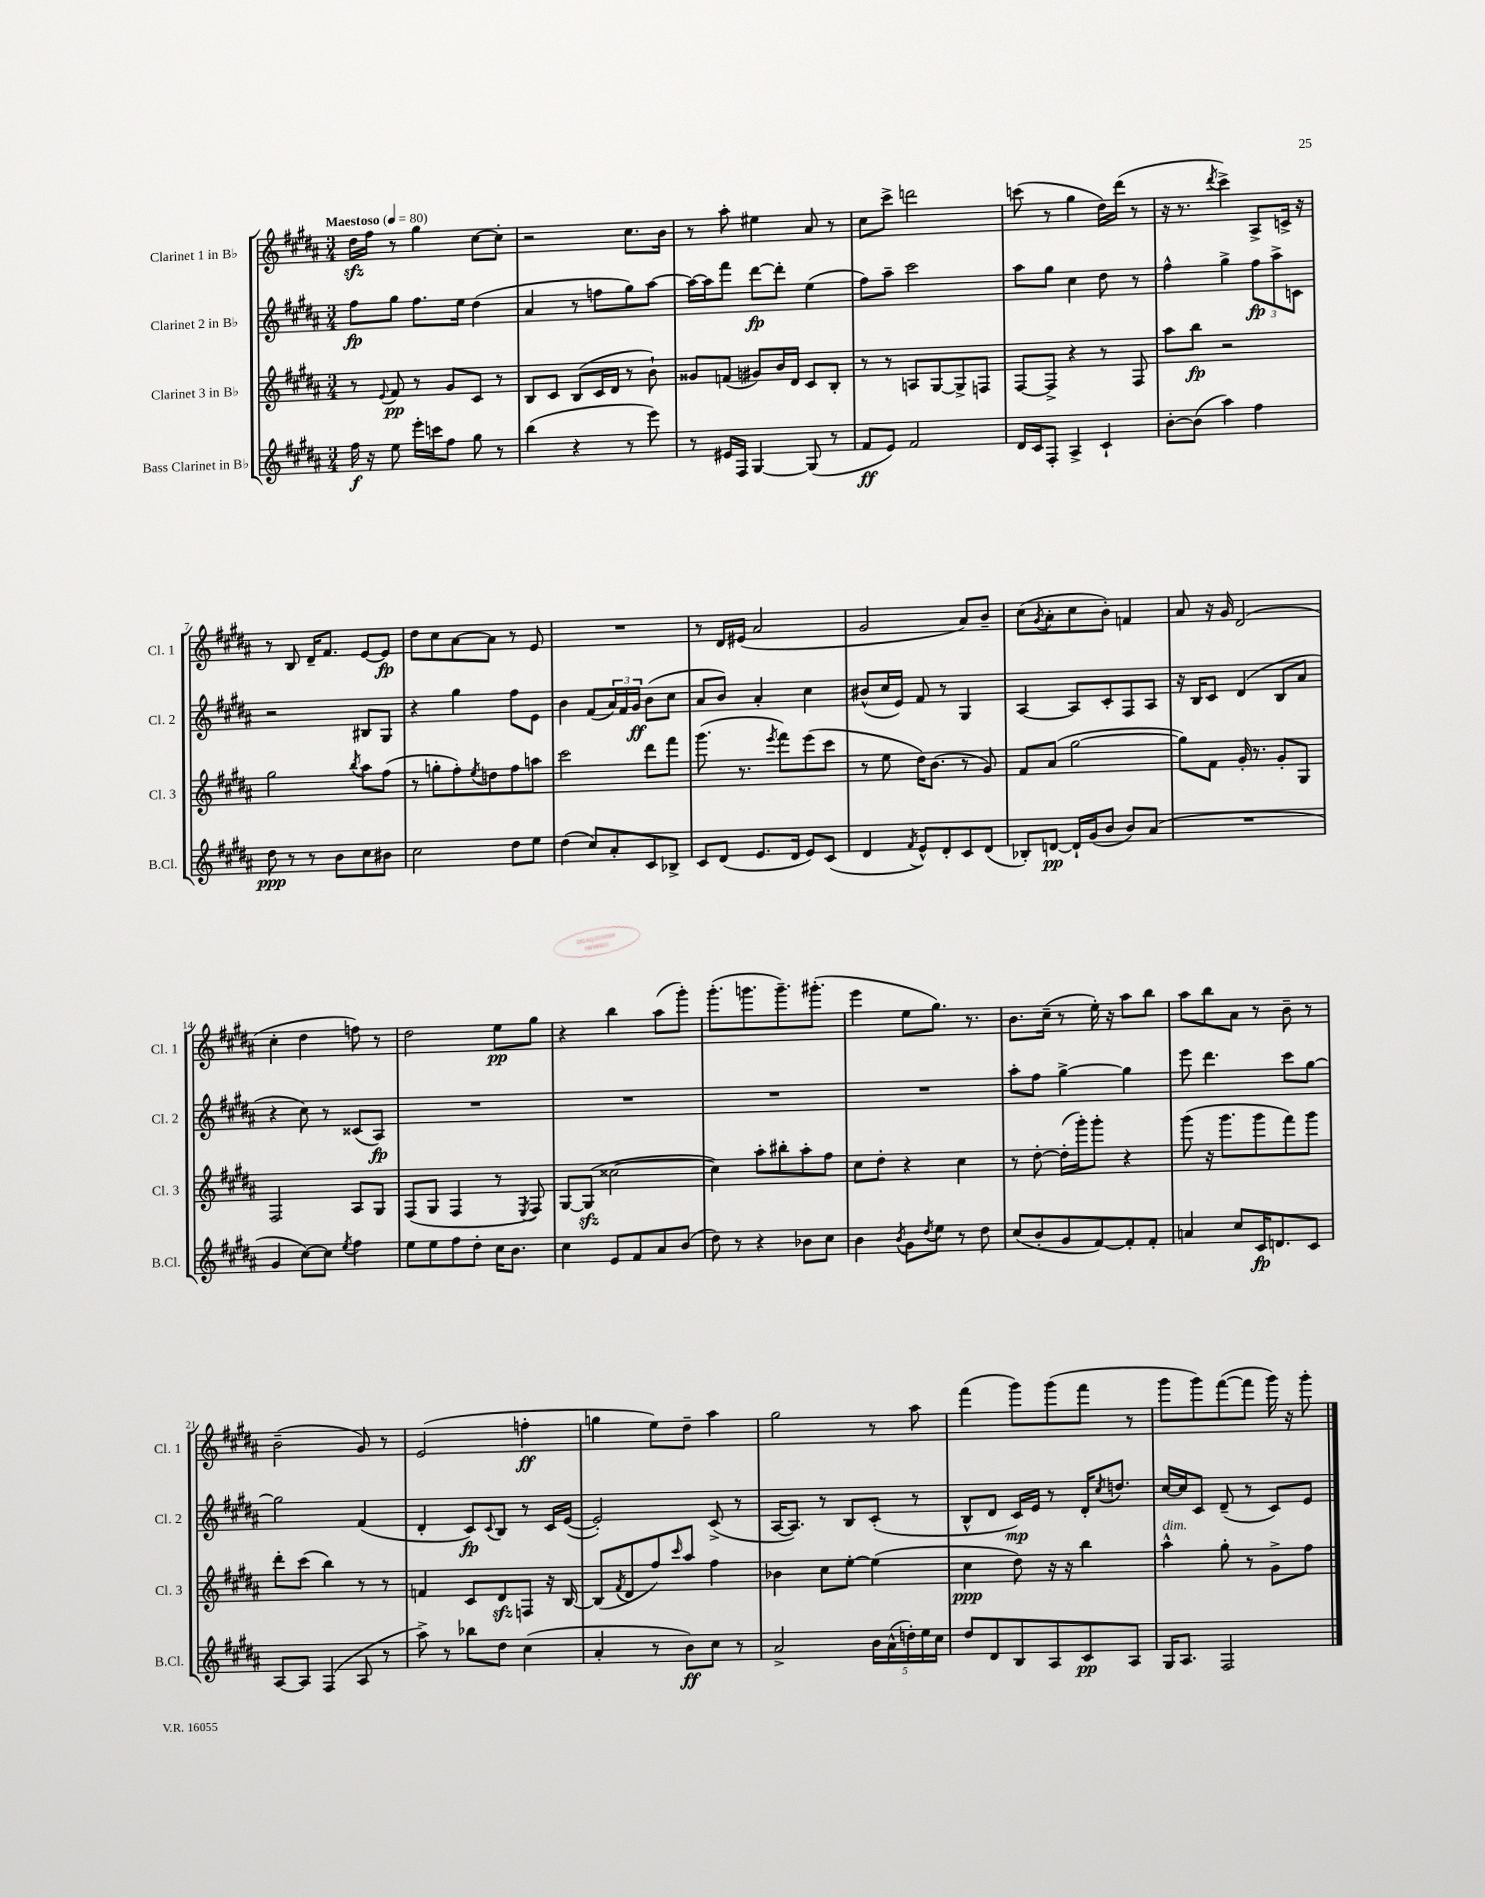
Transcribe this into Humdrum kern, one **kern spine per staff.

**kern	**dynam	**kern	**dynam	**kern	**dynam	**kern	**dynam
*part4	*part4	*part3	*part3	*part2	*part2	*part1	*part1
*staff4	*staff4	*staff3	*staff3	*staff2	*staff2	*staff1	*staff1
*I"Bass Clarinet in B♭	*	*I"Clarinet 3 in B♭	*	*I"Clarinet 2 in B♭	*	*I"Clarinet 1 in B♭	*
*I'B.Cl.	*	*I'Cl. 3	*	*I'Cl. 2	*	*I'Cl. 1	*
*clefG2	*	*clefG2	*	*clefG2	*	*clefG2	*
*k[f#c#g#d#a#]	*	*k[f#c#g#d#a#]	*	*k[f#c#g#d#a#]	*	*k[f#c#g#d#a#]	*
*M3/4	*	*M3/4	*	*M3/4	*	*M3/4	*
*MM80	*	*MM80	*	*MM80	*	*MM80	*
=1	=1	=1	=1	=1	=1	=1	=1
!	!	!	!	!	!	!LO:TX:a:B:t=Maestoso	!
16ff#\	f	8r	.	8ff#\L	fp	16dd#zz\LL	.
16r	.	.	.	.	.	16ff#\JJ	.
.	.	8qqe/	.	.	.	.	.
8ee\	.	8f#/	pp	8gg#\J	.	8r	.
16eee'\LL	.	8r	.	8.ff#\L	.	4gg#\	.
16cccn\J	.	.	.	.	.	.	.
8ff#\J	.	8g#/L	.	.	.	.	.
.	.	.	.	16ee\Jk	.	.	.
8gg#\	.	8c#/J	.	(4dd#\	.	[8cc#\L	.
8r	.	8r	.	.	.	8cc#'\J]	.
=2	=2	=2	=2	=2	=2	=2	=2
(4bb\	.	8B/L	.	4a#/	.	2r	.
.	.	8c#/J	.	.	.	.	.
4r	.	(8B/L	.	8r	.	.	.
.	.	16c#/L	.	8ffn\L	.	.	.
.	.	16d#/JJ	.	.	.	.	.
8r	.	8r	.	8gg#\)	.	8.cc#\L	.
8eee\)	.	8b`\)	.	[8aa#\J	.	.	.
.	.	.	.	.	.	16b\Jk	.
=3	=3	=3	=3	=3	=3	=3	=3
8r	.	8g##X/L	.	16aa#\LL_	.	8r	.
.	.	.	.	16aa#\J]	.	.	.
16e#X/LL	.	(8fn/J	.	8fff#\J	.	8aa#'\	.
16F#/JJ	.	.	.	.	.	.	.
[4G#/	.	8g#X/L)	.	[8ddd#\L	fp	4ee#X\	.
.	.	16b/L	.	8ddd#'\J]	.	.	.
.	.	16d#/JJ	.	.	.	.	.
(8G#/]	.	8c#/L	.	(4ee\	.	8a#/	.
8r	.	8B'/J	.	.	.	8r	.
=4	=4	=4	=4	=4	=4	=4	=4
8f#/L	ff	8r	.	8ff#\L)	.	8cc#\L	.
8e/J)	.	8r	.	8aa#~\J	.	8ccc#^\J	.
2f#/	.	8An/L	.	2ccc#\	.	2dddn\	.
.	.	[8G#/	.	.	.	.	.
.	.	8G#^/]	.	.	.	.	.
.	.	8Fn/J	.	.	.	.	.
=5	=5	=5	=5	=5	=5	=5	=5
16d#/LL	.	[8F#/L	.	8aa#\L	.	(8cccn\	.
16c#/J	.	.	.	.	.	.	.
8F#'/J	.	8F#^/J]	.	8gg#\J	.	8r	.
4A#^/	.	4r	.	4cc#\	.	4gg#\	.
4c#`/	.	8r	.	8dd#\	.	16dd#\LL)	.
.	.	.	.	.	.	(16ddd#\JJ	.
.	.	8F#/	.	8r	.	8r	.
=6	=6	=6	=6	=6	=6	=6	=6
[8b'\L	.	8aa#\L	.	4ff#^^\	.	16r	.
.	.	.	.	.	.	8.r	.
(8b\J]	.	8bb\J	fp	.	.	.	.
.	.	.	.	.	.	8qddd#/	.
4aa#\)	.	2r	.	4gg#^\	.	4ccc#^\)	.
4ff#\	.	.	.	12ff#\L	fp	8A#^/L	.
.	.	.	.	12aa#^\	.	.	.
.	.	.	.	.	.	16cn^/Jk	.
.	.	.	.	12cn\J	.	.	.
.	.	.	.	.	.	16r	.
!!LO:LB:g=z
=7	=7	=7	=7	=7	=7	=7	=7
8dd#\	ppp	2gg#\	.	2r	.	8r	.
8r	.	.	.	.	.	8B/	.
8r	.	.	.	.	.	16d#~/KL	.
.	.	.	.	.	.	8.f#/J	.
8b\L	.	.	.	.	.	.	.
.	.	8qbb/	.	.	.	.	.
8cc#\	.	8aa#\L	.	8B#X/L	.	[8e/L	.
8b#X\J	.	(8ff#\J	.	8G#/J	.	8e/J]	fp
=8	=8	=8	=8	=8	=8	=8	=8
2cc#\	.	8r	.	4r	.	8dd#\L	.
.	.	8ggn'\L	.	.	.	8cc#\	.
.	.	8ff#'\)	.	4gg#\	.	[8a#\	.
.	.	8qee/	.	.	.	.	.
.	.	8ddn\	.	.	.	8a#\J]	.
8dd#\L	.	8ff#\	.	8ff#\L	.	8r	.
8ee\J	.	8aan\J	.	8e\J	.	8e/	.
=9	=9	=9	=9	=9	=9	=9	=9
(4dd#\	.	2ccc#\	.	4b\	.	2.r	.
8cc#/L)	.	.	.	(8f#/L	.	.	.
8a#'/	.	.	.	24a#/L)	.	.	.
.	.	.	.	24f#/	.	.	.
.	.	.	.	24g#/JJ	ff	.	.
8c#/	.	8ddd#\L	.	(8b\L	.	.	.
8B-X^/J	.	8fff#\J	.	8cc#\J	.	.	.
=10	=10	=10	=10	=10	=10	=10	=10
8c#/L	.	(8.ggg#\	.	8a#/L	.	8r	.
(8d#/J	.	.	.	8b/J)	.	16d#/LL	.
.	.	8.r	.	.	.	(16e#X/JJ	.
8.e/L	.	.	.	4a#'/	.	2a#/	.
.	.	8qeee/	.	.	.	.	.
.	.	8fff#\L)	.	.	.	.	.
16d#/Jk	.	.	.	.	.	.	.
8e/L)	.	(8eee\	.	4cc#\	.	.	.
(8c#/J	.	8ccc#\J	.	.	.	.	.
=11	=11	=11	=11	=11	=11	=11	=11
4d#/	.	8r	.	(8b#X^^/L	.	2g#/	.
.	.	8ee\	.	16cc#/L	.	.	.
.	.	.	.	16e/JJ)	.	.	.
8qf#/	.	.	.	.	.	.	.
8e^^/L)	.	16dd#\KL)	.	8f#/	.	.	.
.	.	(8.b\J	.	.	.	.	.
8d#'/	.	.	.	8r	.	.	.
8c#/	.	8r	.	4G#/	.	8a#/L)	.
(8d#/J	.	8g#/)	.	.	.	8b~/J	.
=12	=12	=12	=12	=12	=12	=12	=12
8B-X'/L)	.	8f#/L	.	[4A#/	.	(8cc#\L	.
.	.	.	.	.	.	8qg#/	.
[8dn/J	pp	(8a#/J	.	.	.	8a#'\	.
16d`/LL]	.	[2gg#\	.	8A#/L]	.	8cc#\	.
(16g#/J	.	.	.	.	.	.	.
8b/J	.	.	.	8c#'/	.	8b'\J)	.
8b/L)	.	.	.	8F#/	.	4fn/	.
(8a#/J	.	.	.	8A#/J	.	.	.
=13	=13	=13	=13	=13	=13	=13	=13
2.r	.	8gg#\L])	.	16r	.	8a#/	.
.	.	.	.	16B/KL	.	.	.
.	.	8f#\J	.	8c#/J	.	16r	.
.	.	.	.	.	.	16g#/	.
.	.	16g#'/	.	(4d#/	.	(2d#/	.
.	.	8.r	.	.	.	.	.
.	.	8g#'/L	.	8B/L	.	.	.
.	.	8G#/J	.	8a#/J	.	.	.
!!LO:LB:g=z
=14	=14	=14	=14	=14	=14	=14	=14
4g#/	.	2F#/	.	4r	.	4cc#'\	.
[8cc#\L)	.	.	.	8cc#\)	.	4dd#\	.
8cc#\J]	.	.	.	8r	.	.	.
8qee/	.	.	.	.	.	.	.
4ff#\	.	8A#/L	.	(8c##X/L	.	8ffn\)	.
.	.	8G#/J	.	8A#/J)	fp	8r	.
=15	=15	=15	=15	=15	=15	=15	=15
8ee\L	.	(8F#/L	.	2.r	.	2dd#\	.
8ee\	.	8G#/J	.	.	.	.	.
8ff#\	.	4F#/	.	.	.	.	.
8dd#'\J	.	.	.	.	.	.	.
16cc#\KL	.	8r	.	.	.	8ee\L	pp
8.b\J	.	.	.	.	.	.	.
.	.	8qE/	.	.	.	.	.
.	.	8F#/)	.	.	.	8gg#\J	.
=16	=16	=16	=16	=16	=16	=16	=16
4cc#\	.	[8G#/L	.	2.r	.	4r	.
.	.	(8G#zz/J]	.	.	.	.	.
8e/L	.	[2cc##X\	.	.	.	4bb\	.
8f#/	.	.	.	.	.	.	.
8a#/	.	.	.	.	.	(8aa#\L	.
(8b/J	.	.	.	.	.	8ggg#'\J)	.
=17	=17	=17	=17	=17	=17	=17	=17
8dd#\)	.	4cc##\])	.	2.r	.	(8.ggg#'\L	.
8r	.	.	.	.	.	.	.
.	.	.	.	.	.	8.gggn\	.
4r	.	8aa#'\L	.	.	.	.	.
.	.	8bb#X'\	.	.	.	8.ggg~\)	.
8b-X\L	.	8aa#'\	.	.	.	.	.
.	.	.	.	.	.	(8.ggg#X'\J	.
8cc#\J	.	8ff#\J	.	.	.	.	.
=18	=18	=18	=18	=18	=18	=18	=18
4b\	.	8cc#\L	.	2.r	.	4eee\	.
.	.	8dd#'\J	.	.	.	.	.
8qb/	.	.	.	.	.	.	.
8g#\L	.	4r	.	.	.	8ee\L	.
8qdd#/	.	.	.	.	.	.	.
8ee\J	.	.	.	.	.	8.gg#\J)	.
8r	.	4cc#\	.	.	.	.	.
.	.	.	.	.	.	8.r	.
8dd#\	.	.	.	.	.	.	.
=19	=19	=19	=19	=19	=19	=19	=19
(8cc#/L	.	8r	.	8aa#'\L	.	8.b\L	.
8b'/	.	[8dd#'\	.	8ff#\J	.	.	.
.	.	.	.	.	.	(16cc#~\Jk	.
8g#/	.	(16dd#'\LL]	.	[4gg#^\	.	8r	.
.	.	16ggg#'\J)	.	.	.	.	.
[8f#/)	.	8ggg#'\J	.	.	.	16ee'\)	.
.	.	.	.	.	.	16r	.
8f#'/]	.	4r	.	4gg#\]	.	8aa#\L	.
8f#'/J	.	.	.	.	.	8bb\J	.
=20	=20	=20	=20	=20	=20	=20	=20
4an/	.	(8ggg#\	.	8eee\	.	8aa#\L	.
.	.	16r	.	4.ddd#\	.	8bb\	.
.	.	8.ggg#\L	.	.	.	.	.
8cc#/L	.	.	.	.	.	8a#\J	.
16c#/K	fp	8ggg#\	.	.	.	8r	.
8.dn/	.	.	.	.	.	.	.
.	.	8fff#\)	.	8ccc#\L	.	8b~\	.
8c#/J	.	8ggg#\J	.	[8gg#\J	.	8r	.
!!LO:LB:g=z
=21	=21	=21	=21	=21	=21	=21	=21
[8A#/L	.	8ddd#'\L	.	2gg#\]	.	(2b~\	.
8A#/J]	.	(8ccc#\J	.	.	.	.	.
(4F#/	.	4bb\)	.	.	.	.	.
8A#/	.	8r	.	(4f#/	.	8g#/)	.
8r	.	8r	.	.	.	8r	.
=22	=22	=22	=22	=22	=22	=22	=22
8aa#^\)	.	4fn/	.	4d#'/	.	(2e/	.
8r	.	.	.	.	.	.	.
8bb-X\L	.	8c#/L	.	8c#/L)	fp	.	.
.	.	.	.	8qqc#/	.	.	.
8dd#\J	.	8d#zz/	.	8B/J	.	.	.
(4cc#\	.	8Fn/J	.	8r	.	4ffn'\	ff
.	.	16r	.	16c#/LL	.	.	.
.	.	[16B/	.	([16e/JJ	.	.	.
=23	=23	=23	=23	=23	=23	=23	=23
4a#'/	.	(8B/L]	.	2e'/])	.	4ggn\	.
.	.	8qf#/	.	.	.	.	.
.	.	8d#/	.	.	.	.	.
8r	.	8ff#/)	.	.	.	8ee\L)	.
.	.	16qqccc#/	.	.	.	.	.
8b\L)	ff	8aa#/J	.	.	.	8dd#~\J	.
8cc#\J	.	4ff#\	.	(8c#^/	.	4aa#\	.
8r	.	.	.	8r	.	.	.
=24	=24	=24	=24	=24	=24	=24	=24
2a#^/	.	4b-X\	.	[16A#/KL	.	2gg#\	.
.	.	.	.	8.A#/J])	.	.	.
.	.	8cc#\L	.	8r	.	.	.
.	.	[8ee'\J	.	8B/L	.	.	.
20b\LL	.	(4ee\]	.	(8c#'/J	.	8r	.
(20a#^^\	.	.	.	.	.	.	.
20ddn'\)	.	.	.	.	.	.	.
.	.	.	.	8r	.	8aa#\	.
20ee\	.	.	.	.	.	.	.
20cc#\JJ	.	.	.	.	.	.	.
=25	=25	=25	=25	=25	=25	=25	=25
8dd#/L	.	4cc#\	ppp	8B^^/L	.	(4fff#\	.
8d#/	.	.	.	8d#/J	.	.	.
8B/	.	8dd#\)	.	16c#/LL)	mp	8ggg#\L)	.
.	.	.	.	16e/JJ	.	.	.
8A#/	.	16r	.	8r	.	(8ggg#\	.
.	.	16r	.	.	.	.	.
8c#/	pp	4bb\	.	16d#'/KL	.	8fff#\J	.
.	.	.	.	8qcc#/	.	.	.
.	.	.	.	8.ddn/J	.	.	.
8A#/J	.	.	.	.	.	8r	.
=26	=26	=26	=26	=26	=26	=26	=26
!	!	!LO:TX:a:i:t=dim.	!	!	!	!	!
16G#/KL	.	4aa#^^\	.	[16cc#/LL	.	8ggg#\L	.
8.A#/J	.	.	.	16cc#/J]	.	.	.
.	.	.	.	8c#/J	.	8ggg#\)	.
2F#/	.	8gg#'\	.	(8d#~/	.	([8fff#\	.
.	.	8r	.	8r	.	8fff#\J]	.
.	.	8g#^\L	.	8c#/L)	.	16ggg#\)	.
.	.	.	.	.	.	16r	.
.	.	8ff#\J	.	8e/J	.	8ggg#'\	.
==	==	==	==	==	==	==	==
*-	*-	*-	*-	*-	*-	*-	*-
